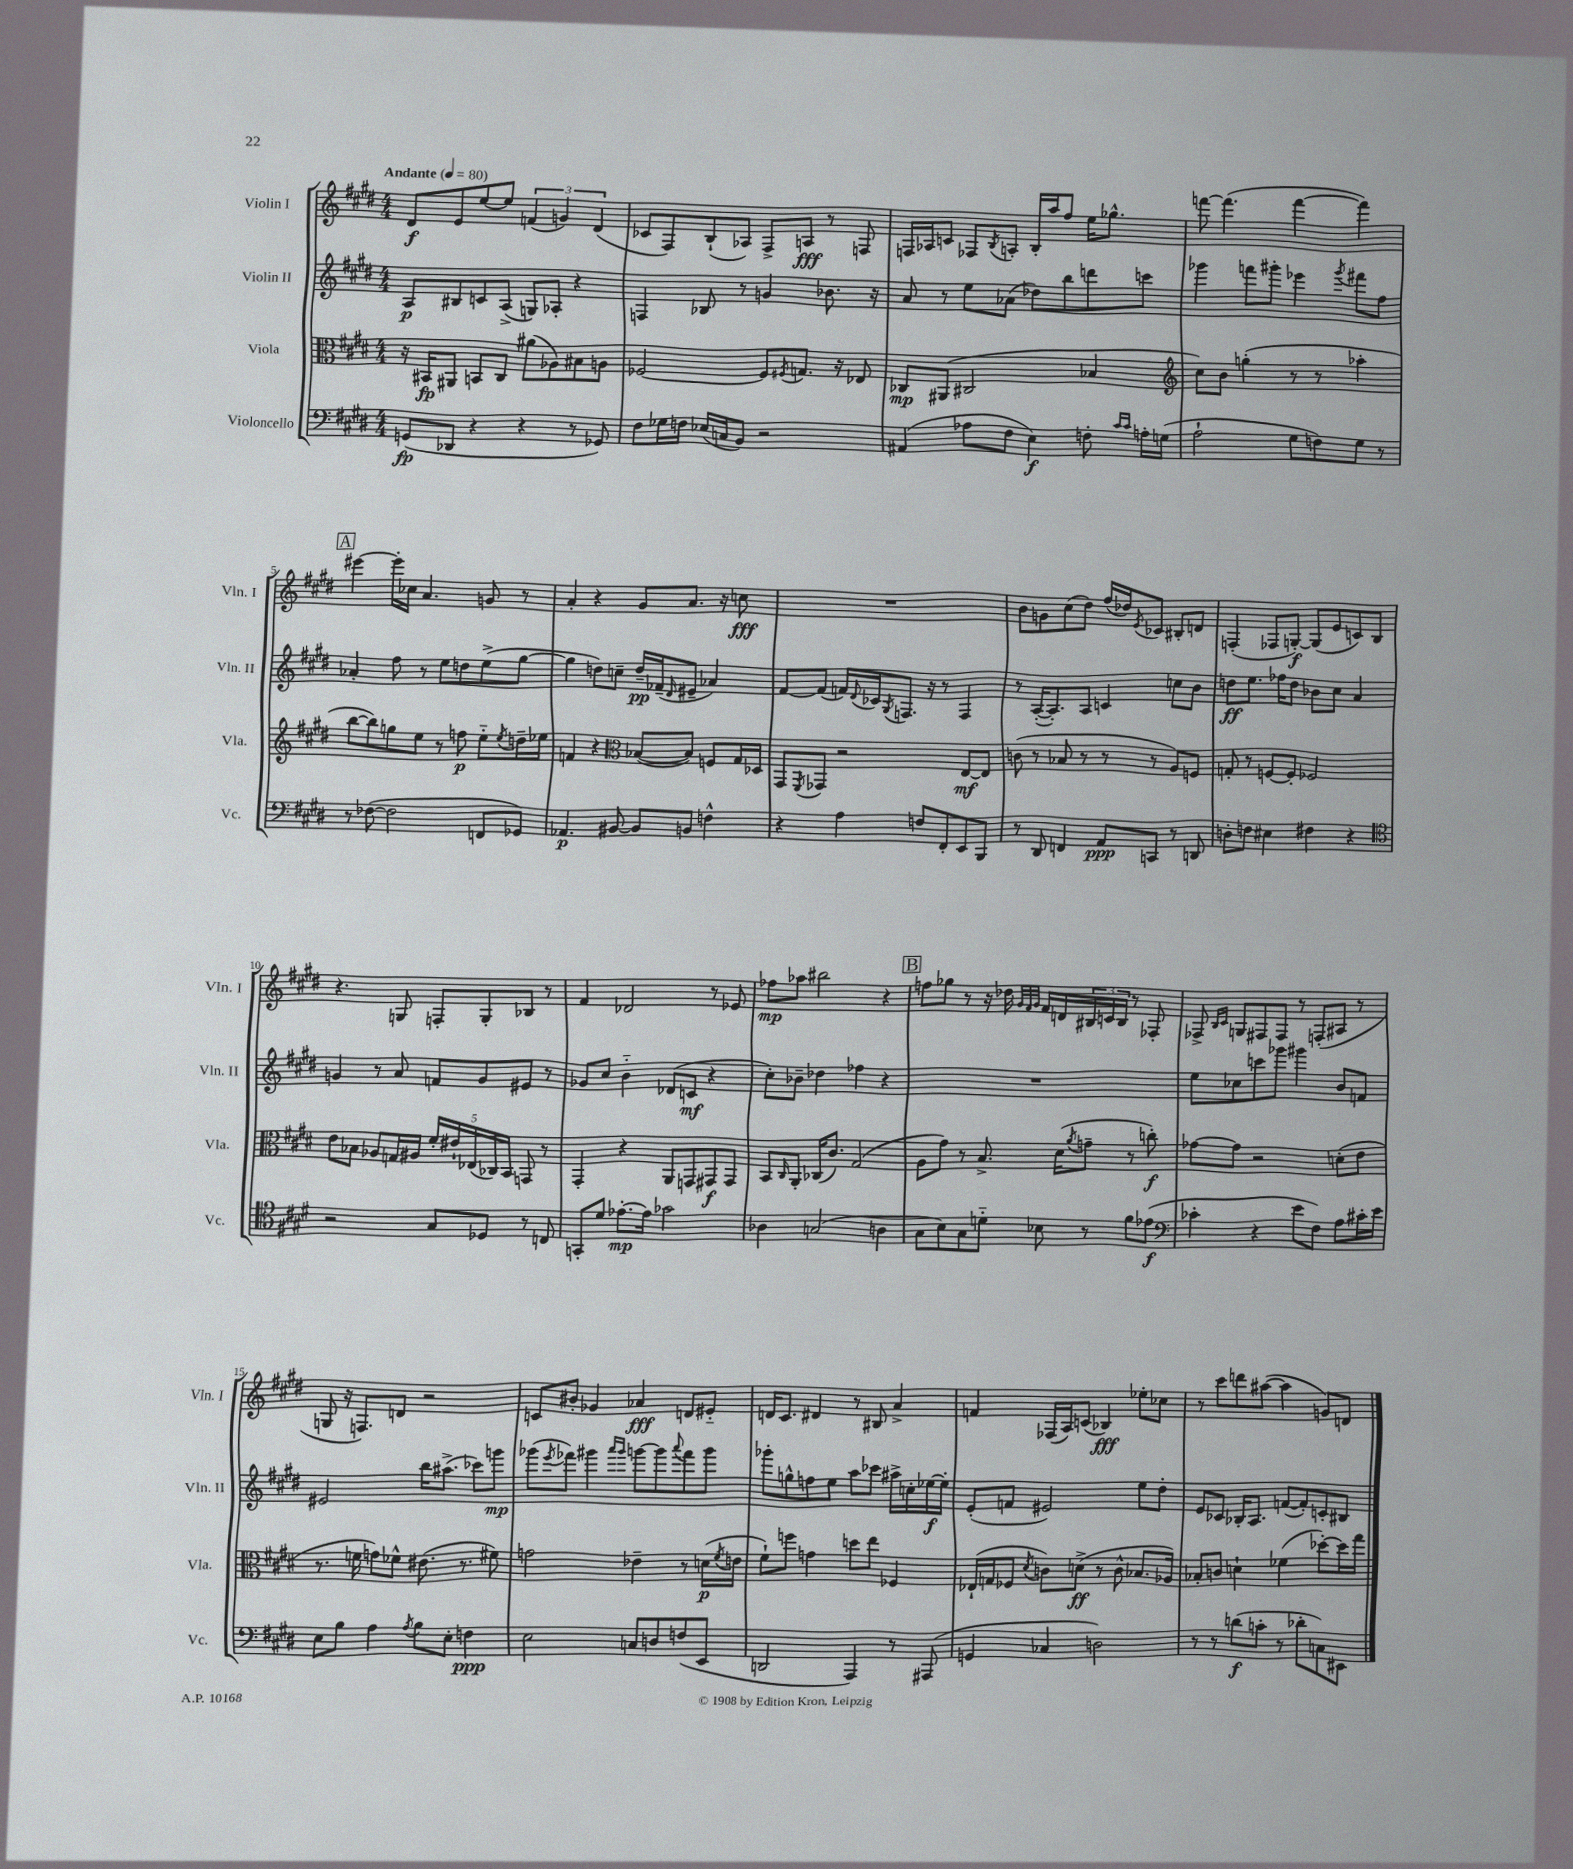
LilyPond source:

<<
\new StaffGroup <<
\new Staff = "s0" \with { instrumentName = "Violin I" shortInstrumentName = "Vln. I" } {
    \clef treble \key e \major \numericTimeSignature \time 4/4 \tempo "Andante" 4 = 80
    dis'8\f e'8 e''8~ e''8 \tuplet 3/2 { f'4( g'4) dis'4( } |
    ces'8 fis8) b8-!( aes8) fis8-> a8\fff r8 f8 |
    f16 aes16 c'8 fes8 \acciaccatura { b8 } a8-. b16-. a''16 fis''8 e''16 ges''8.-^ |
    f'''8~ f'''4.( f'''4~ f'''4) |
    \mark \markup { \box "A" } eis'''4~ eis'''16-. ces''16 a'4. g'8 r8 |
    a'4-. r4 gis'8 a'8. r16 c''8\fff |
    R1 |
    b'8 g'8 cis''8( dis''8) fis''16( des''16) \acciaccatura { e'8 } ces'8 bis8-. d'8 |
    f4-.( fes8 g8~-.\f) g8( e'8 c'8) b8 |
    r4. g8 f8-. g8-. bes8 r8 |
    fis'4 des'2 r8 ees'8 |
    fes''8\mp aes''8 bis''2 r4 |
    \mark \markup { \box "B" } f''8 ges''8 r8 r16 des''16 \grace { gis'32 fis'32 gis'32 } fis'16 d'16 \tuplet 3/2 { bis16 c'16 bis16 } r8 fes8-. |
    fes8-> \grace { b16 cis'16 } g8 fis8 fis8 r8 f8-.( ais8 r8 |
    g8 r16 f8.) d'8 r2 |
    c'8 bis'8-. ges'4 aes'4\fff d'8 eis'8-_ |
    d'16 cis'8. dis'4 r8 bis8 a'4-> |
    f'4 fes16( a16) c'8( bes4\fff) ees''8-. ces''8 |
    r8 cis'''8 d'''8 ais''8~( ais''4 g'8) d'8 \bar "|." |
}
\new Staff = "s1" \with { instrumentName = "Violin II" shortInstrumentName = "Vln. II" } {
    \clef treble \key e \major \numericTimeSignature \time 4/4
    a8\p bis8 c'8 a8->( g8) aes8-. r4 |
    f4 bes8 r8 g'4 bes'8. r16 |
    a'8 r8 e''8 aes'8( des''8) b''8 d'''8 c'''8 |
    ges'''4 f'''8 gis'''8-. ees'''4 \acciaccatura { gis'''8 } fis'''8 fis''8 |
    \mark \markup { \box "A" } aes'4-. fis''8 r8 e''8 d''8 e''8->( gis''8~ |
    gis''4 d''8) c''8-- d''16--\pp fes'16--( \grace { dis'16 } eis'8-- aes'4) |
    fis'8~ fis'8( f'16) \appoggiatura { dis'8 } ces'16 \acciaccatura { gis8 } f8. r16 r8 f4 |
    r8 a16~-.( a8.-.) a8 c'4 c''8 b'8 |
    d''8\ff e''8. fes''16 d''8 bes'8 cis''8 a'4 |
    g'4 r8 a'8 f'8 g'8 eis'8 r8 |
    ges'8 cis''8 b'4-_ des'8( c'8\mf r4 |
    cis''8-.) bes'8-- des''4 fes''4 r4 |
    \mark \markup { \box "B" } R1 |
    e''8 ces''8 c'''8 ges'''8 gis'''4 b'8 f'8 |
    eis'2 b''16 ais''8.->( ces'''8) g'''8\mp |
    ges'''8( \acciaccatura { e'''8 } fes'''8) gis'''4 \grace { a'''16 gis'''16 } g'''8~ g'''8 \appoggiatura { a'''8 } fes'''8 g'''8 |
    ges'''8-. g''8-^ f''8 e''8 a''8 ces'''8 ais''16-> c''16-. ees''16~\f ees''16-. |
    e'8-.( f'8 eis'2) e''8 dis''8-. |
    e'8 ces'8 bes16-. a8. f'8~( f'8-.) c'8-. bis8 \bar "|." |
}
\new Staff = "s2" \with { instrumentName = "Viola" shortInstrumentName = "Vla." } {
    \clef alto \key e \major \numericTimeSignature \time 4/4
    r16 bis,16\fp ais,8 b,8 cis8 ais'8( aes8) bis8 a8 |
    fes2~ fes8 \acciaccatura { fis8 } g8. r16 ees8 |
    ces8\mp ais,8( cis2 bes4 |
    \clef treble cis''8) b'8 g''4-.( r8 r8 aes''4-. |
    \mark \markup { \box "A" } b''8~ b''8) g''8 e''8 r8 f''8\p e''8-_ \acciaccatura { e''8 } d''16-- ees''16 |
    f'4 r4 \clef alto bes8~( bes8) f8 gis16 des16 |
    gis,8 \acciaccatura { fis,8 } ges,8 r2 e8~\mf e8 |
    c'8( r8 bes8 r8 r8 r8 a8) f8 |
    g8-. r8 f8~ f8-. fes2 |
    e'8 bes8 aes8 g16 ais16 \tuplet 5/4 { fis'16-. eis'16-! ees16( ces16) b,16 } g,8 r8 |
    gis,4-. r4 a,8 g,8 gis,8\f gis,8 |
    b,8 \grace { cis16 } a,8-. ces16( cis'8.) gis2( |
    \mark \markup { \box "B" } a8 gis'8) r8 b8.-> dis'16( \acciaccatura { a'8 } g'8-- r8 c''8-.\f) |
    ges'8~ ges'8 r2 d'8-.( e'8 |
    r8. f'16 g'8) fes'8-^ eis'8.( r8. fis'8) |
    g'2 ees'4-- r8 d'16\p( \acciaccatura { fis'8 } e'16 |
    fis'8-!) f''8 g'4 d''8 e''8 fes4 |
    ees16-!( g16 fes8 \acciaccatura { dis'8 } c'8) d'8->\ff( r8 c'8-^ bes8. aes16) |
    bes8-. c'8 d'4-! fes'4( des''8~-.) des''16 gis''16 \bar "|." |
}
\new Staff = "s3" \with { instrumentName = "Violoncello" shortInstrumentName = "Vc." } {
    \clef bass \key e \major \numericTimeSignature \time 4/4
    g,8\fp( des,8 r4 r4 r8 ges,8) |
    fis8 ges16 f16 ees16( c16 b,8) r2 |
    ais,4( aes8 fis8 e4\f) f8-. \grace { cis'16 cis'16 } a16-. g16( |
    a2-! gis8 f8) gis8 r8 |
    \mark \markup { \box "A" } r8 fes8~( fes2 f,8 ges,8) |
    aes,4.\p bis,8~ bis,8 b,8 f4-^ |
    r4 a4 f8 fis,8-. e,8 b,,8 |
    r8 dis,8 f,4 a,8\ppp c,8 r8 d,8 |
    d8-. f8 eis4 fis4 r4 |
    \clef tenor r2 gis8 des8 r8 c8 |
    g,8-. dis'8 ees'8.~-.\mp ees'16 ges'2 |
    aes4 g2( a4 |
    \mark \markup { \box "B" } gis8 b8) gis8 d'8-_ bes8 r8 fis'8 ees'8\f( |
    \clef bass ces'4-. r4 e'8 fis8) a8 cis'16-. e'16 |
    e8 b8 a4 \acciaccatura { a8 } b8 e8-. f4\ppp |
    e2 c8 d8 f8( e,8 |
    d,2 a,,4) r8 ais,,8( |
    g,4 ces4 d2) |
    r8 r8 d'8\f( c'8-. r8 des'8-. c8) eis,8 \bar "|." |
}
>>
>>
